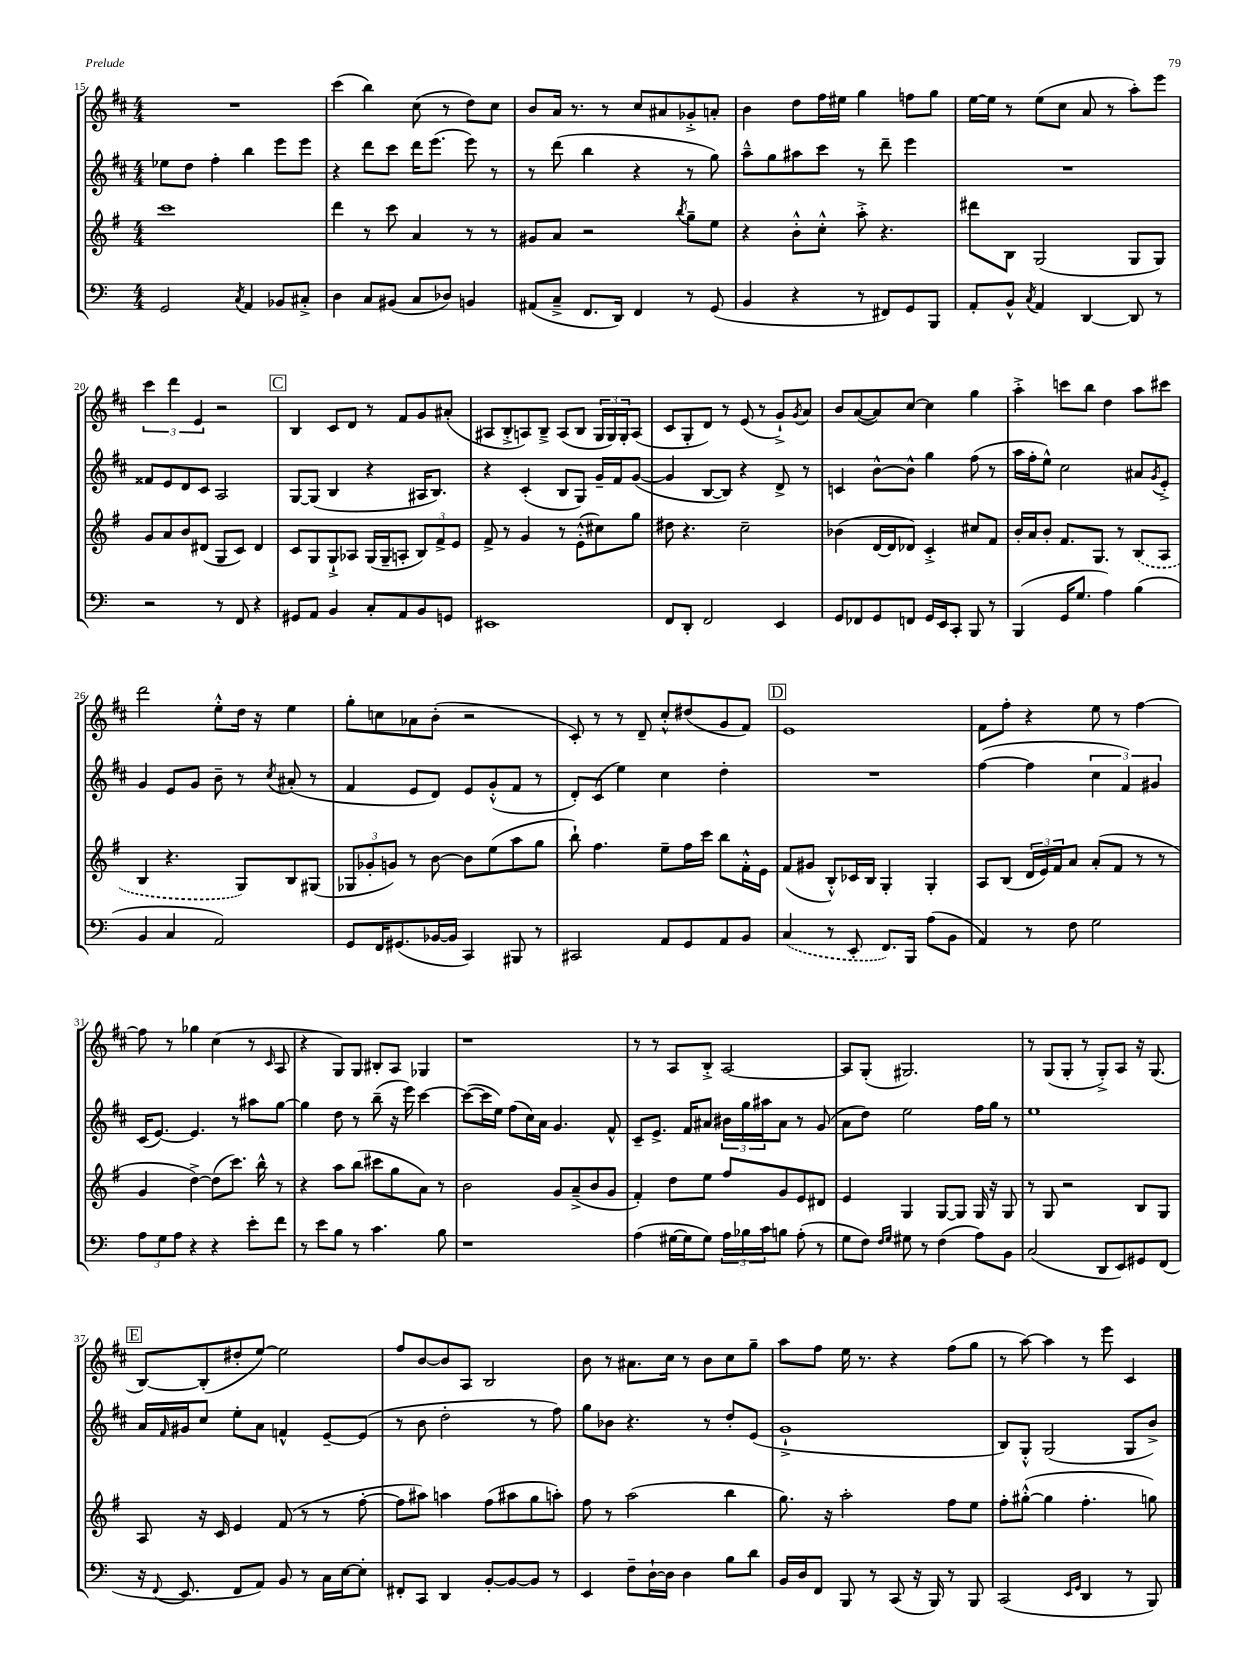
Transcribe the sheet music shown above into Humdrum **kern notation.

**kern	**kern	**kern	**kern
*staff4	*staff3	*staff2	*staff1
*clefF4	*clefG2	*clefG2	*clefG2
*k[]	*k[f#]	*k[f#c#]	*k[f#c#]
*M4/4	*M4/4	*M4/4	*M4/4
2GG/	1ccc	8ee-\L	1r
.	.	8dd\J	.
.	.	4ff#'\	.
8qC/	.	.	.
4AA/	.	4bb\	.
8BB-/L	.	8eee\L	.
8C#'^/J	.	8eee\J	.
=	=	=	=
4D\	4ddd\	4r	(4ccc#\
8C/L	8r	8ddd\L	4bb\)
(8BB#/J	8ccc\	8ccc#\J	.
8C/L	4a/	16ddd\LK	(8cc#\
.	.	(8.eee\J	.
8D-/J)	.	.	8r
4BB/	8r	8eee\)	8dd\L)
.	8r	8r	8cc#\J
=	=	=	=
(8AA#/L	8g#/L	8r	8b/L
8C~^/J	8a/J	(8ddd\	16a/Jk
.	.	.	8.r
8.FF/L	2r	4bb\	.
.	.	.	8r
16DD/Jk)	.	.	.
4FF/	.	4r	8cc#/L
.	.	.	8a#/
.	8qbb/	.	.
8r	8gg~\L	8r	8g-'^/
(8GG/	8ee\J	8gg\)	8a'/J
=	=	=	=
4BB/	4r	8aa~^^\L	4b\
.	.	8gg\	.
4r	8b'^^\L	8aa#\	8dd\L
.	8cc'^^\J	8ccc#\J	16ff#\L
.	.	.	16ee#\JJ
8r	8aa'^\	8r	4gg\
8FF#/L)	4.r	8ddd~\	.
8GG/	.	4eee\	8ff\L
8BBB/J	.	.	8gg\J
=	=	=	=
8AA'/L	8ddd#\L	1r	[16ee\LL
.	.	.	16ee\]JJ
8BB^^/J	8B\J	.	8r
8qC/	.	.	.
4AA/	(2G/	.	(8ee\L
.	.	.	8cc#\J
[4DD/	.	.	8a/
.	.	.	8r
8DD/]	8G/L	.	8aa'\L)
8r	8G/J)	.	8eee\J
=	=	=	=
2r	8g/L	8f##/L	6ccc#\
.	8a/	8e/	.
.	.	.	6ddd\
.	8b/	8d/	.
.	.	.	6e/
.	(8d#/J	8c#/J	.
8r	8G/L	2A/	2r
8FF/	8c/J)	.	.
4r	4d#/	.	.
=	=	=	=
8GG#/L	8c/L	[8G/L	4B/
8AA/J	8G/	(8G/]J	.
4BB/	8G`^/	4B/	8c#/L
.	8A-/J	.	8d/J
8C'/L	(16G/LL	4r	8r
.	16G~/J	.	.
8AA/	8A'/J	.	8f#/L
8BB/	12B/L)	16A#/LK	8g/
.	.	8.B/J)	.
.	12f#^/	.	.
8GG/J	.	.	(8a#'/J
.	12e/J	.	.
=	=	=	=
1EE#	8f#^/	4r	8A#/L
.	8r	.	8B'^/
.	4g/	(4c#'/	8A/)
.	.	.	8B~^/J
.	8r	8B/L	(8A/L
.	(8e'^^\L	8G/J)	8B/J
.	8cc#\)	16g~/LL	24G/LL
.	.	.	24G/)
.	.	16f#/J	.
.	.	.	24G'/J
.	8gg\J	([8g/J	(8A/J
=	=	=	=
8FF/L	8dd#\	4g/]	8c#/L
8DD'/J	4.r	.	8G'/
2FF/	.	[8B/L	8d/J)
.	.	8B/]J)	8r
.	2cc~\	4r	(8e/
.	.	.	8r
4EE/	.	8d^/	8g`^/L)
.	.	.	8qg/
.	.	8r	8a/J
=	=	=	=
8GG/L	(4b-\	4c/	8b/L
8FF-/	.	.	([8a/
8GG/	[16d/LL	[8b^^\L	8a/])
.	16d/]J	.	.
8FF/J	8d-/J)	8b^^\]J	[8cc#/J
16GG/LL	4c'^/	4gg\	4cc#\]
16EE/J	.	.	.
8CC'/J	.	.	.
8BBB/	8cc#/L	(8ff#\	4gg\
8r	8f#/J	8r	.
=	=	=	=
(4BBB/	16b'/LL	16aa\LL	4aa'^\
.	16a/J	16ff#'\J	.
.	8b'/J	8ee^^\J)	.
16GG/LK	8.f#/L	2cc#\	8ccc\L
8.G/J	.	.	.
.	.	.	8bb\J
.	8.G/J	.	.
4A\)	.	.	4dd\
.	8r	.	.
(4B\	(8B/L	8a#/L	8aa\L
.	.	8qg/	.
.	8A/J	8e'^/J	8ccc#\J
=	=	=	=
4BB/	4B/	4g/	2ddd\
4C/	4.r	8e/L	.
.	.	8g/J	.
2AA/)	.	8b~\	8ee'^^\L
.	8G/L)	8r	16dd\Jk
.	.	.	16r
.	.	8qcc#/	.
.	8B/	(8a#'/	4ee\
.	(8G#/J	8r	.
=	=	=	=
8GG/L	12G-/L	4f#/	8gg'\L
.	12g-'/	.	.
16FF/K	.	.	8cc\
.	12g/J)	.	.
(8.GG#/	.	.	.
.	8r	8e/L	8a-\
[16BB-/L	[8b\	8d/J)	(8b'\J
16BB-/]JJ	.	.	.
4CC/)	8b\]L	8e/L	2r
.	(8ee\	(8g'^^/	.
8BBB#/	8aa\	8f#/J	.
8r	8gg\J	8r	.
=	=	=	=
2CC#/	8bb`\)	8d'/L)	8c#'/)
.	4.ff#\	(8c#/J	8r
.	.	4ee\)	8r
.	.	.	8d~/
8AA/L	8ee~\L	4cc#\	8cc#'^^/L
8GG/	16ff#\L	.	(8dd#/
.	16ccc\JJ	.	.
8AA/	8bb\L	4dd'\	8g/
8BB/J	16f#'^^\L	.	8f#/J)
.	16e\JJ	.	.
=	=	=	=
(4C/	(8f#/L	1r	1e
.	8g#/J	.	.
8r	8B'^^/L)	.	.
8EE'/	16c-/L	.	.
.	16B/JJ	.	.
8.FF/L)	4G'/	.	.
16BBB/Jk	.	.	.
(8A\L	4G'/	.	.
8BB\J	.	.	.
=	=	=	=
4AA/)	8A/L	([4ff#\	8f#\L
.	(8B/J	.	8ff#'\J
8r	24d/LL	4ff#\]	4r
.	24e/)	.	.
.	24f#/J	.	.
8F\	8a/J	.	.
2G\	(8a'/L	6cc#\	8ee\
.	8f#/J	.	8r
.	.	6f#/)	.
.	8r	.	[4ff#\
.	.	6g#/	.
.	8r	.	.
=	=	=	=
12A\L	4g/	(16c#/LK	8ff#\]
.	.	[8.e/J)	.
12G\	.	.	.
.	.	.	8r
12A\J	.	.	.
4r	[4dd^\)	4.e/]	4gg-\
4r	(8dd\]L	.	(4cc#\
.	8.ccc\J)	8r	.
8e'\L	.	8aa#\L	8r
.	16bb^^\	.	.
.	.	.	16qqc#/
8f\J	8r	[8gg\J	8A/
=	=	=	=
8r	4r	4gg\]	4r
8e\L	.	.	.
8B\J	8aa\L	8dd\	8G/L)
8r	(8bb\J	8r	8G/J
4.c\	8ccc#\L	(8bb~\	8B#'/L
.	8gg\	16r	8A/J
.	.	16eee\)	.
.	8a\J)	[4ccc#\	4G-/
8B\	8r	.	.
=	=	=	=
1r	2b\	(8ccc#\_L	1r
.	.	16ccc#\]L	.
.	.	16ee\JJ)	.
.	.	(8ff#\L	.
.	.	16cc#\L)	.
.	.	16a\JJ	.
.	8g/L	4.g/	.
.	(8a~^/	.	.
.	8b/	.	.
.	8g/J	8f#^^/	.
=	=	=	=
(4A\	4f#'/)	8c#~/L	8r
.	.	8.e^/J	8r
[16G#\LL	8dd\L	.	8A/L
16G#\]J	.	16f#/LK	.
8G#\J)	8ee\J	8a#/J	8B'^/J
24A\LL	8ff#/L	24b#\LL	[2A/
24B-\	.	24gg\	.
24c\J	.	24aa#\J	.
8B\J	8g/	8a#\J	.
(8A'\	8e/	8r	.
8r	8d#/J	(8g/	.
=	=	=	=
8G\L	4e/	8a\L	8A/]L
8F\J)	.	8dd\J)	(8G'/J
16qqF/LL	.	.	.
16qqG/JJ	.	.	.
8G#\	4G/	2ee\	2.G#/)
8r	.	.	.
(4F\	[8G/L	.	.
.	8G/]J	.	.
8A\L)	16G/	16ff#\LL	.
.	16r	16gg\JJ	.
8BB\J	8G/	8r	.
=	=	=	=
(2C/	8r	1ee	8r
.	8G/	.	(8G/L
.	2r	.	8G'/J
.	.	.	8r
8DD/L	.	.	8G'^/L)
8EE/)	.	.	8A/J
8GG#/	8B/L	.	16r
.	.	.	(8.G/
(8FF/J	8G/J	.	.
=	=	=	=
16r	8A/	16a/LL	[8B/L)
8qqFF/	.	16qqf#/	.
8.EE/	.	16g#/J	.
.	16r	8cc#/J	(8B'/]
.	16c/	.	.
8FF/L	4e/	8ee'\L	8dd#'/
8AA/J)	.	8a\J	[8ee/J)
8BB/	(8f#/	4f^^/	2ee\]
8r	8r	.	.
16C\LL	8r	[8e~/L	.
[16E\J	.	.	.
8E'\]J	[8ff#'\	(8e/]J	.
=	=	=	=
8FF#'/L	8ff#\]L	8r	8ff#/L
8CC/J	8aa#\J)	8b\	[8b/
4DD/	4aa\	2dd'\	8b/]
.	.	.	8A/J
[8BB'/L	(8ff#\L	.	2B/
8BB/_	8aa#\	.	.
8BB/]J	8gg\	8r	.
8r	8aa'\J)	8ff#\)	.
=	=	=	=
4EE/	8ff#\	8gg\L	8b\
.	8r	8b-\J	8r
8F~\L	(2aa\	4.r	8.a#\L
[16D`\L	.	.	.
16D\]JJ	.	.	16cc#\Jk
4D\	.	.	8r
.	.	8r	8b\L
8B\L	4bb\	8dd'/L	8cc#\
8d\J	.	(8e/J	8gg~\J
=	=	=	=
16BB/LL	8.gg\)	1g`^	8aa\L
16D/J	.	.	.
8FF/J	.	.	8ff#\J
.	16r	.	.
8BBB/	2aa'\	.	16ee\
.	.	.	8.r
8r	.	.	.
(8CC/	.	.	4r
16r	.	.	.
16BBB/)	.	.	.
8r	8ff#\L	.	(8ff#\L
8BBB/	8ee\J	.	8gg\J
=	=	=	=
(2CC/	8ff#'\L	8B/L)	8r
.	([8gg#'^^\J	8G'^^/J	[8aa\)
.	4gg#\]	(2G/	4aa\]
16qqEE/LL	.	.	.
16qqGG/JJ	.	.	.
4DD/	4.ff#'\	.	8r
.	.	.	8eee\
8r	.	8G/L	4c#/
8BBB/)	8gg\)	8b^/J)	.
==	==	==	==
*-	*-	*-	*-
